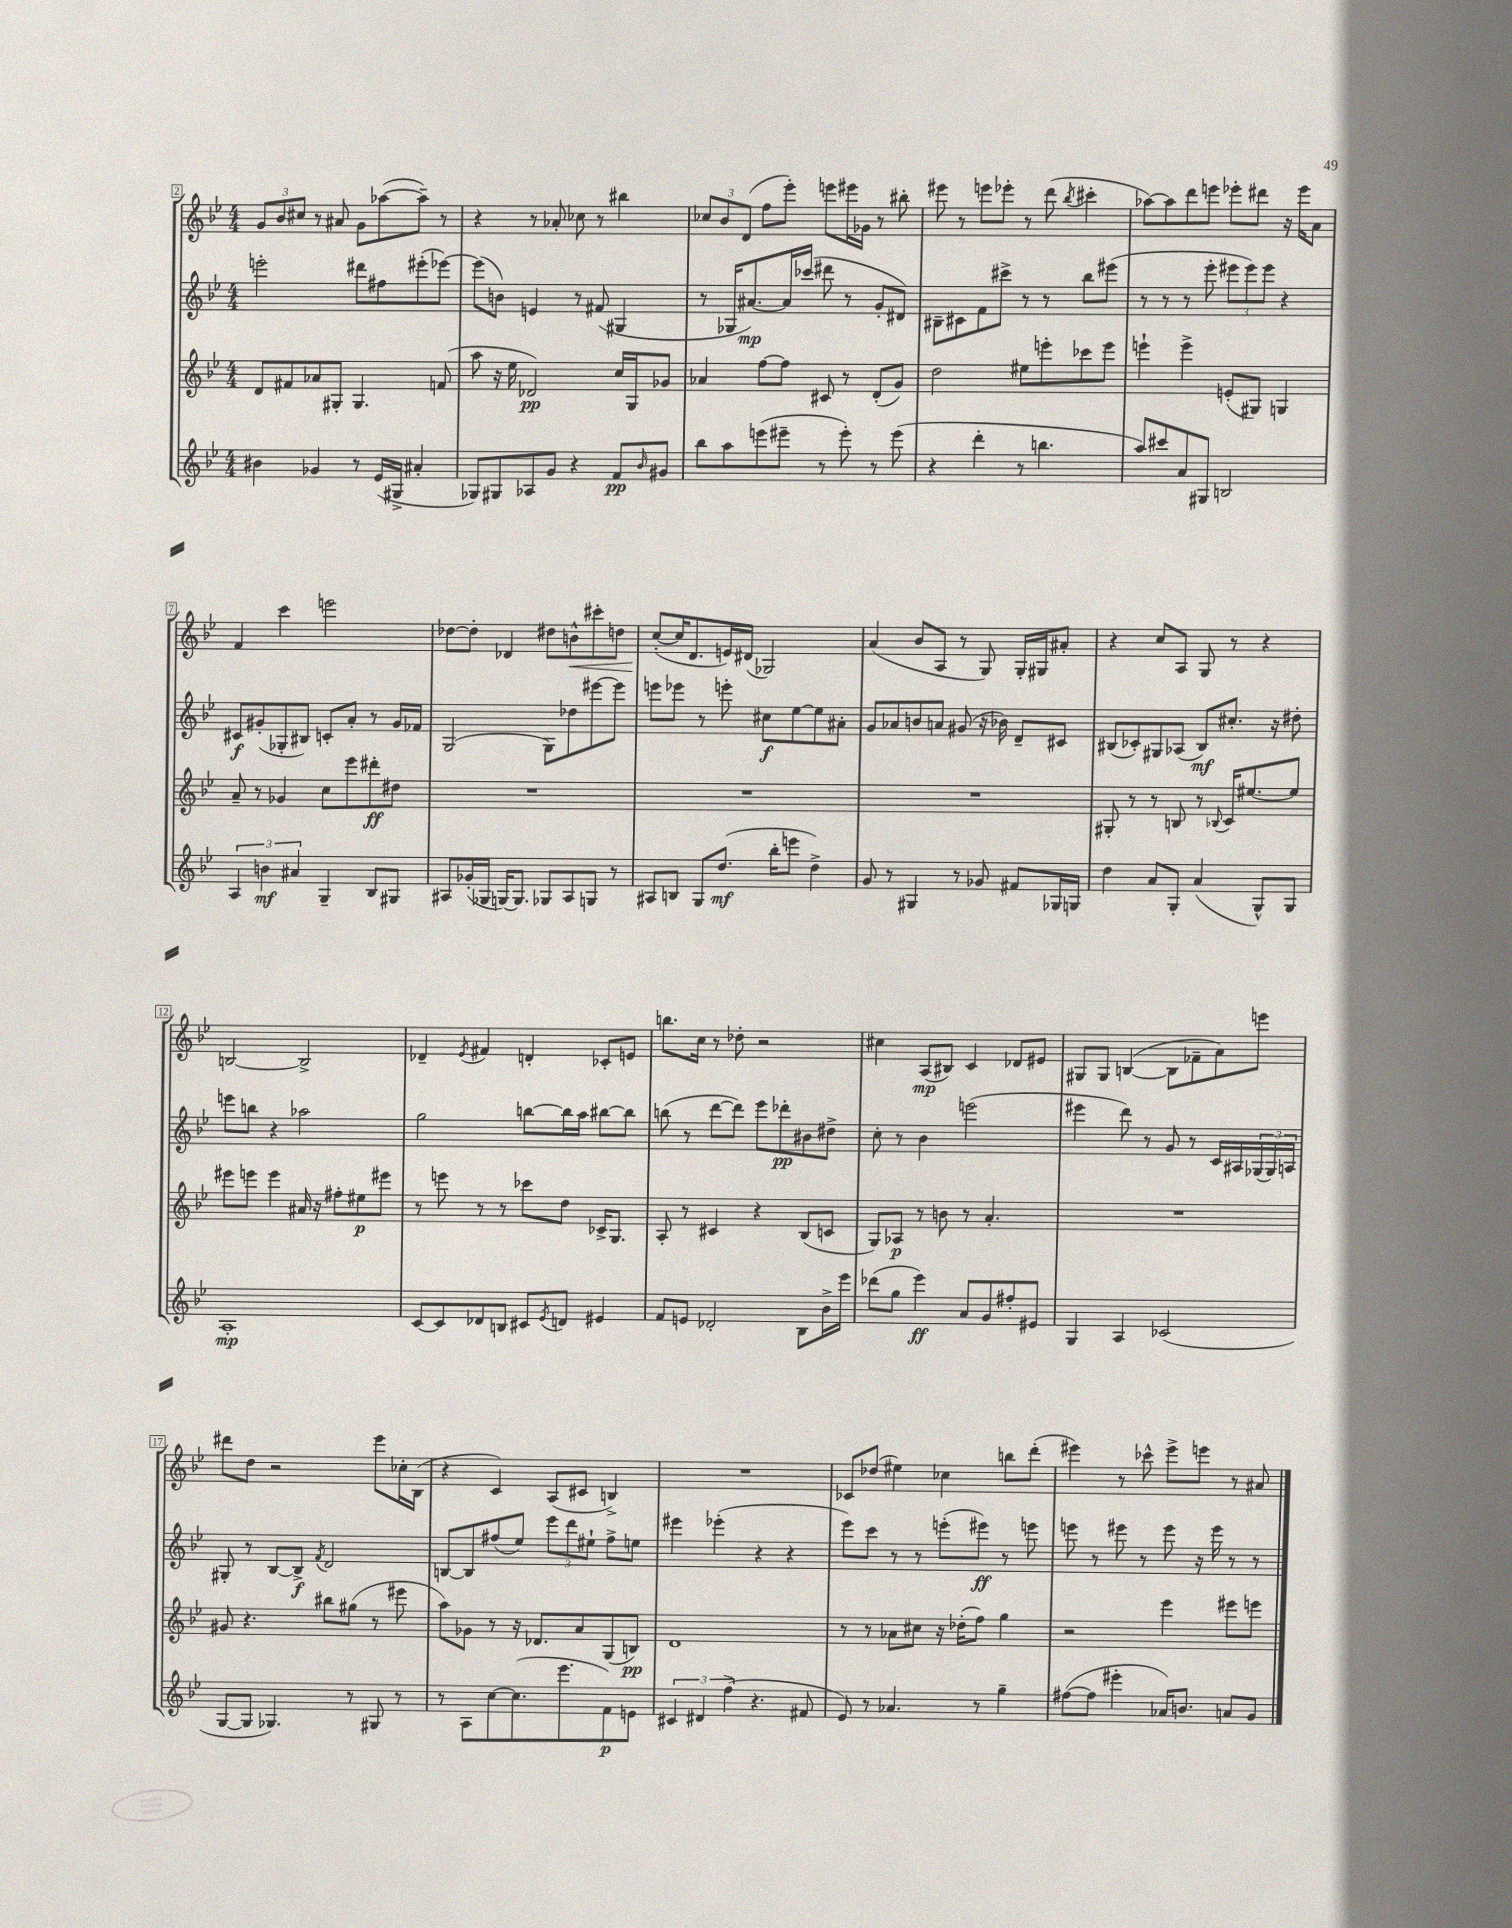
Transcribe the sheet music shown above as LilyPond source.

<<
\new StaffGroup <<
\new Staff = "s0" {
    \clef treble \key bes \major \numericTimeSignature \time 4/4
    \tuplet 3/2 { g'8 bes'8 cis''8 } r8 ais'8 g'8 aes''8~( aes''8--) r8 |
    r4 r8 aes'8-. ces''8 r8 bis''4 |
    \tuplet 3/2 { ces''8 bes'8 d'8( } f''8 ees'''8-.) e'''8 eis'''16 ges'16 r8 bis''8-. |
    eis'''8 r8 e'''8 ees'''8-. r8 d'''8( \acciaccatura { bes''8 } cis'''4-. |
    aes''8~) aes''8 d'''8 e'''8 ees'''8-. dis'''8 r16 ees'''16 a'8 |
    f'4 c'''4 e'''2 |
    des''8~ des''8-. des'4 dis''8 b'8-^\< cis'''8-. d''8 |
    c''8~-.\!( c''16 d'8. e'16) dis'16( ges2) |
    a'4( bes'8 a8 r8 g8) g16-. gis16 ais'8-. |
    r4 c''8 a8 g8 r8 r4 |
    b2~ b2-> |
    des'4-- \acciaccatura { ees'8 } fis'4 d'4-. ces'8-. e'8 |
    b''8. c''16 r8 des''8-. r2 |
    cis''4 a8\mp( bis8) c'4 des'8 eis'8 |
    gis8 gis8 b4~( b8 fes'8-- a'8) e'''8 |
    dis'''8 d''8 r2 ees'''8 ces''16-. bes16( |
    r4 c'4) a8( cis'8 b4->) |
    R1 |
    ces'8 des''8( eis''4) ces''4 b''8 d'''8-.( |
    eis'''4) r8 ces'''8-^ eis'''8-> e'''8 r8 ais'8 \bar "|." |
}
\new Staff = "s1" {
    \clef treble \key bes \major \numericTimeSignature \time 4/4
    e'''2-. dis'''8 fis''8 eis'''8-.( ees'''8~) |
    ees'''8( b'8) e'4 r8 fis'8( gis4 |
    r8 ges16 ais'8.~\mp) ais'16 ces'''16( dis'''8 r8 g'8-. dis'8) |
    bis8-- cis'8 f'8 cis'''8-> r8 r8 bes''8 eis'''8( |
    r8 r8 r8 ees'''8-. \tuplet 3/2 { eis'''8 eis'''8) eis'''8 } r4 |
    cis'8\f gis'8-.( ges8-. bis8) c'8-. a'8-. r8 gis'16 fes'16 |
    g2( g8) des''8 eis'''8~ eis'''8 |
    e'''8 ees'''8 r8 e'''8-. cis''8\f ees''8~ ees''8 ais'8-. |
    g'8 aes'8 b'8 a'8 gis'8( r16 bes'16) d'8-- cis'8 |
    bis8( ces'8-.) gis8 aes8( bis8\mf) cis''8.-. r16 dis''8-. |
    e'''8 b''8 r4 aes''2 |
    g''2 b''8~ b''16 a''16 bis''8~ bis''8 |
    b''8( r8 d'''8~ d'''8) ees'''8 des'''8-.\pp bis'8 dis''8-> |
    c''8-. r8 bes'4 e'''2( |
    eis'''4 d'''8) r8 g'8 r8 c'16 ais16 \tuplet 3/2 { ges16( ges16) a16 } |
    gis8-. r8 bes8~ bes8->\f \acciaccatura { f'8 } d'2 |
    b8~ b8 fis''8( ees''8) \tuplet 3/2 { ees'''8 d'''8 eis''8-! } fis''8-> e''8 |
    eis'''4 ees'''4-.( r4 r4 |
    ees'''8) c'''8 r8 r8 e'''8-.( eis'''8\ff) r8 e'''8 |
    e'''8 r8 eis'''8 r8 eis'''8 r16 eis'''16 r8 r8 \bar "|." |
}
\new Staff = "s2" {
    \clef treble \key bes \major \numericTimeSignature \time 4/4
    d'8 fis'8 aes'8 gis8-. gis4. f'8( |
    a''8 r16 ees''16 des'2\pp) c''16 g16 ges'8 |
    aes'4 f''8~ f''8 cis'8 r8 d'8-.( g'8) |
    d''2 eis''8 e'''8-. ces'''8 e'''8 |
    e'''4-! e'''4-> e'8-.( gis8) g4 |
    a'8-- r8 ges'4 c''8 ees'''8 dis'''8-.\ff dis''8 |
    R1 |
    R1 |
    R1 |
    gis8-. r8 r8 b8 r8 \appoggiatura { bes8 } c'16 eis''8.~ eis''8 |
    eis'''8 e'''8 e'''4 ais'16 r16 fis''8-. eis''8\p eis'''8 |
    r8 e'''8 r8 r8 ces'''8 d''8 ces'16-> g8. |
    a8-. r8 cis'4 r4 bes8( c'8 |
    g8) aes8\p r8 b'8 r8 a'4.-. |
    R1 |
    gis'8 r4. bis''8 gis''8( r8 eis'''8 |
    a''8) ges'8 r8 r16 des'8. a'8 g8( b8\pp) |
    d'1 |
    r8 r8 aes'8 cis''8 r16 des''16-.( f''8) g''4 |
    r2 ees'''4 eis'''8 e'''8 \bar "|." |
}
\new Staff = "s3" {
    \clef treble \key bes \major \numericTimeSignature \time 4/4
    bis'4 ges'4 r8 ees'16( gis16-> ais'4-. |
    ges8) gis8 aes8 g'8 r4 f'8\pp \grace { bes'16 } gis'8 |
    bes''8 a''8 e'''8( eis'''8-- r8 eis'''8-.) r8 eis'''8( |
    r4 d'''4-. r8 b''4. |
    a''8) cis'''8 a'8 gis8 b2 |
    \tuplet 3/2 { a4 b'4\mf ais'4 } g4-- bes8 gis8 |
    ais8 ges'16-.( ges16 g16~) g8. ges8 ais8 g8 r8 |
    ais8 b8 g8 d''8.\mf( bes''16-. e'''8 d''4->) |
    g'8 r8 gis4 r8 ges'8 fis'8 ges16 g16 |
    d''4 a'8 g8-. a'4( g8-^) g8 |
    a1-.\mp |
    c'8~ c'8 des'8 b8 cis'8 \acciaccatura { ees'8 } d'8 eis'4 |
    f'8 e'8 des'2-. bes8 bes'16-> ees'''16 |
    des'''8( g''8 ees'''4\ff) a'8 g'8 fis''8-. eis'8 |
    g4 a4 ces'2( |
    g8~ g8 ges4.) r8 gis8 r8 |
    r8 a8 c''8~ c''8.( ees'''8. f'8\p) e'8 |
    \tuplet 3/2 { cis'4 dis'4 f''4->( } r4. fis'8 |
    ees'8) r8 aes'4. r8 g''4-- |
    fis''8~( fis''8 eis'''4-. aes'16) b'8. a'8 g'8 \bar "|." |
}
>>
>>
\layout { \context { \Score currentBarNumber = #2 \override BarNumber.stencil = #(make-stencil-boxer 0.1 0.3 ly:text-interface::print) } }
